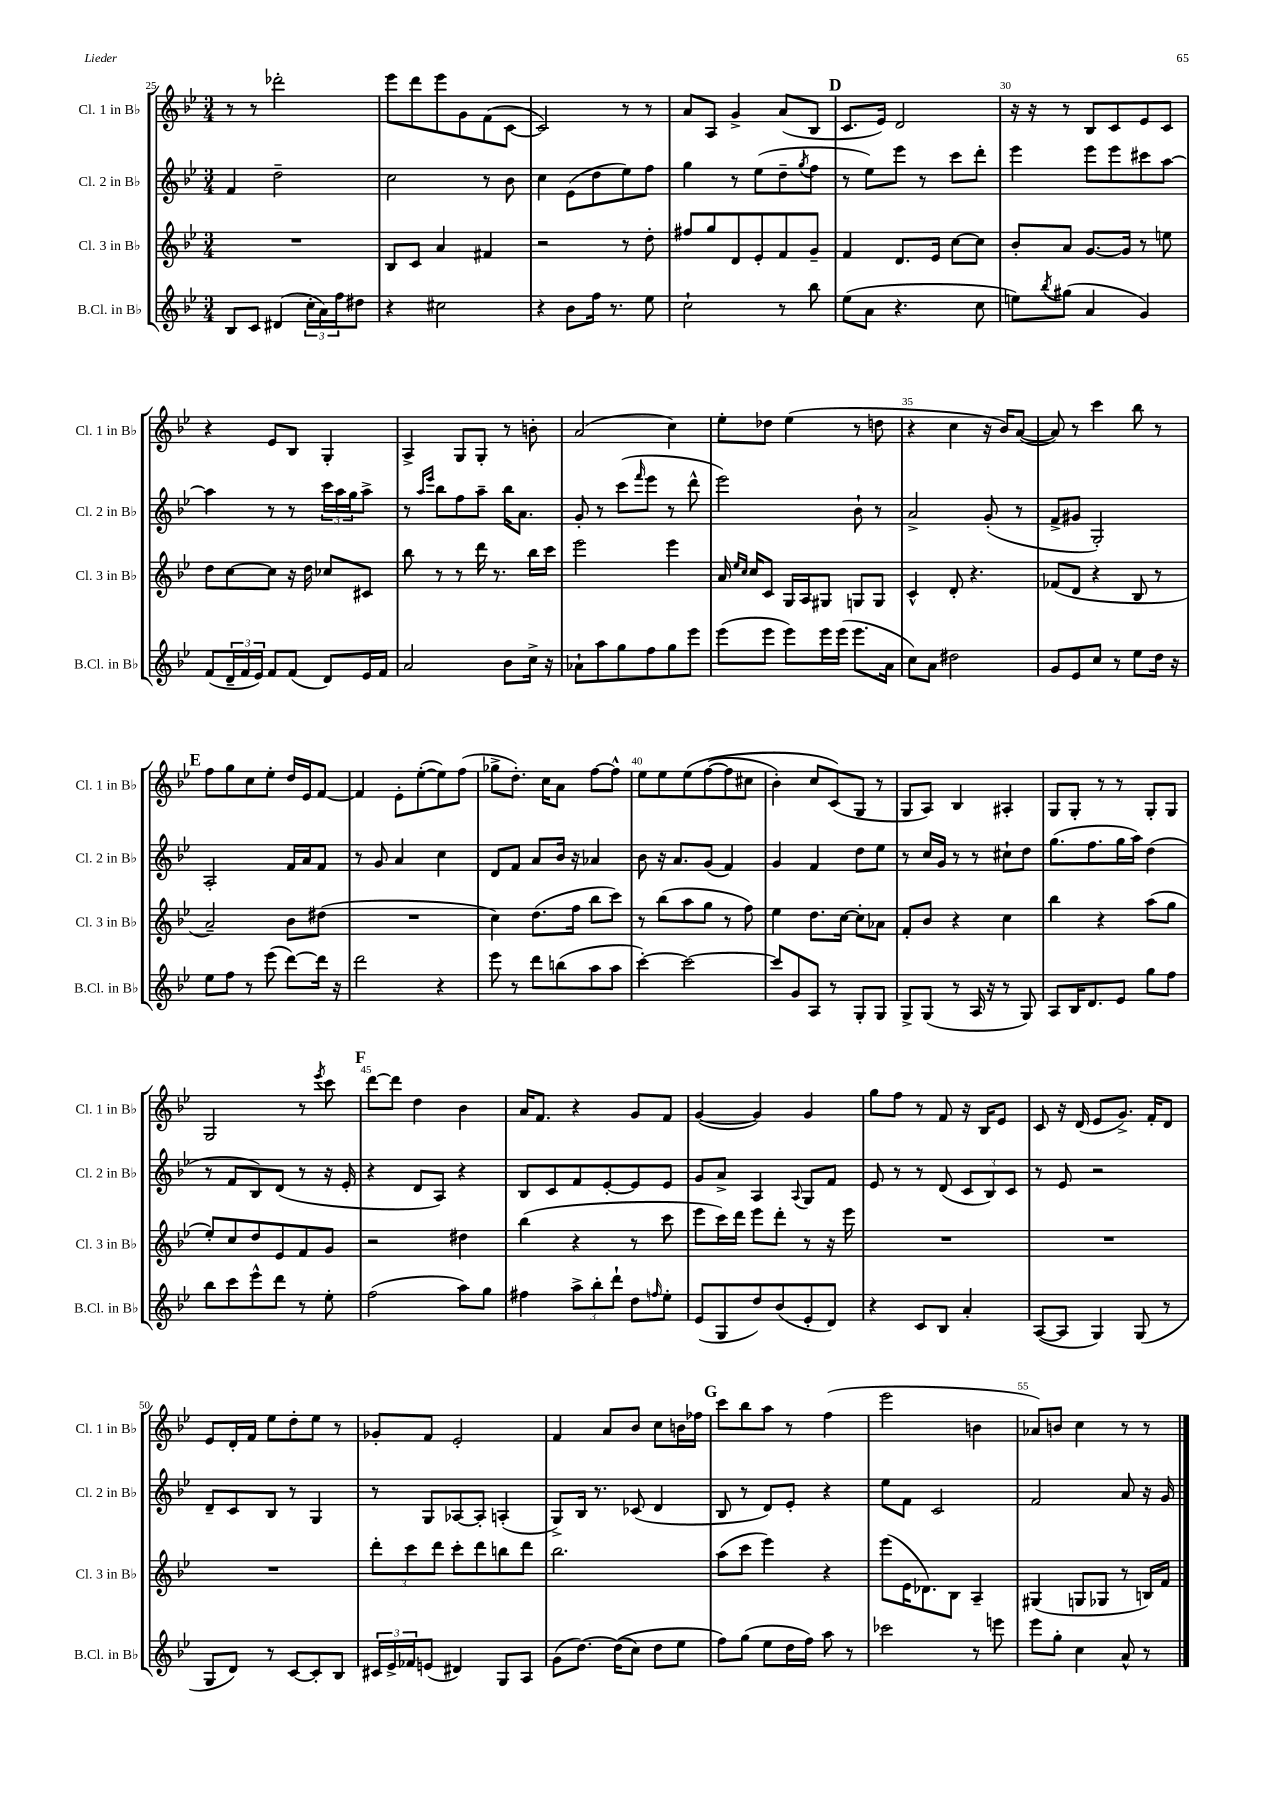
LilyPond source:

<<
\new StaffGroup <<
\new Staff = "s0" \with { instrumentName = "Cl. 1 in Bb" shortInstrumentName = "Cl. 1 in Bb" } {
    \clef treble \key bes \major \numericTimeSignature \time 3/4
    r8 r8 des'''2-. |
    ees'''8 d'''8 ees'''8 g'8 f'8( c'8~ |
    c'2) r8 r8 |
    a'8 a8 g'4-> a'8( bes8 |
    \mark \markup { \bold "D" } c'8. ees'16) d'2 |
    r16 r16 r8 bes8 c'8 ees'8 c'8 |
    r4 ees'8 bes8 g4-. |
    a4-> g8 g8-. r8 b'8-. |
    a'2( c''4) |
    ees''8-. des''8 ees''4( r8 d''8 |
    r4 c''4 r16 bes'16) a'8~( |
    a'8) r8 c'''4 bes''8 r8 |
    \mark \markup { \bold "E" } f''8 g''8 c''8 ees''8-. d''16 ees'16 f'8~ |
    f'4 ees'8-. ees''8~-.( ees''8) f''8( |
    ges''8-> d''8.-.) c''16 a'8 f''8~ f''8-^ |
    ees''8 ees''8 ees''8\( f''8~( f''8 cis''8 |
    bes'4-.) c''8 c'8(\) g8 r8 |
    g8 a8) bes4 ais4-. |
    g8 g8-. r8 r8 g8-. g8 |
    g2 r8 \acciaccatura { ees'''8 } c'''8 |
    \mark \markup { \bold "F" } d'''8~ d'''8 d''4 bes'4 |
    a'16 f'8. r4 g'8 f'8 |
    g'4~( g'4) g'4 |
    g''8 f''8 r8 f'8 r16 bes16 ees'8 |
    c'8 r16 d'16( ees'8 g'8.->) f'16-. d'8 |
    ees'8 d'16-. f'16 ees''8 d''8-. ees''8 r8 |
    ges'8-. f'8 ees'2-. |
    f'4 a'8 bes'8 c''8 b'16 fes''16 |
    \mark \markup { \bold "G" } c'''8 bes''8 a''8 r8 f''4( |
    ees'''2 b'4 |
    aes'8) b'8 c''4 r8 r8 \bar "|." |
}
\new Staff = "s1" \with { instrumentName = "Cl. 2 in Bb" shortInstrumentName = "Cl. 2 in Bb" } {
    \clef treble \key bes \major \numericTimeSignature \time 3/4
    f'4 d''2-- |
    c''2 r8 bes'8 |
    c''4 ees'8( d''8 ees''8) f''8 |
    g''4 r8 ees''8( d''8-- \acciaccatura { g''8 } f''8 |
    \mark \markup { \bold "D" } r8 ees''8) ees'''8 r8 c'''8 d'''8-. |
    ees'''4 ees'''8 ees'''8 cis'''8 a''8~ |
    a''4 r8 r8 \tuplet 3/2 { c'''16 a''16 g''16 } a''8-> |
    r8 \grace { a''16 ees'''16 } bes''8 f''8 a''8-- bes''16 a'8. |
    g'8-. r8 c'''8( \grace { f'''16 } ees'''8 r8 d'''8-^ |
    ees'''2) bes'8-! r8 |
    a'2-> g'8-.( r8 |
    f'8-> gis'8 g2-.) |
    \mark \markup { \bold "E" } a2-. f'16 a'16 f'8 |
    r8 g'8 a'4 c''4 |
    d'8 f'8 a'8 bes'16 r16 aes'4 |
    bes'8 r16 a'8. g'8( f'4) |
    g'4 f'4 d''8 ees''8 |
    r8 c''16 g'16 r8 r8 cis''8-! d''8 |
    g''8.( f''8. g''16 a''16) d''4( |
    r8 f'8 bes8) d'8( r8 r16 ees'16-. |
    \mark \markup { \bold "F" } r4 d'8 a8) r4 |
    bes8 c'8 f'8 ees'8~-. ees'8 ees'8 |
    g'8 a'8-> a4 \appoggiatura { a8 } g8 f'8 |
    ees'8 r8 r8 d'8( \tuplet 3/2 { c'8 bes8) c'8 } |
    r8 ees'8 r2 |
    d'8-- c'8 bes8 r8 g4 |
    r8 g8 aes8~ aes8-. a4-.( |
    g8->) bes16 r8. ces'8( d'4 |
    \mark \markup { \bold "G" } bes8 r8 d'8) ees'8-. r4 |
    ees''8 f'8 c'2 |
    f'2 a'8 r16 g'16 \bar "|." |
}
\new Staff = "s2" \with { instrumentName = "Cl. 3 in Bb" shortInstrumentName = "Cl. 3 in Bb" } {
    \clef treble \key bes \major \numericTimeSignature \time 3/4
    R2. |
    bes8 c'8 a'4 fis'4 |
    r2 r8 d''8-. |
    fis''8 g''8 d'8 ees'8-. f'8 g'8-- |
    \mark \markup { \bold "D" } f'4 d'8. ees'16 c''8~ c''8 |
    bes'8-. a'8 g'8.~ g'16 r8 e''8 |
    d''8 c''8~ c''8 r16 d''16 ces''8 cis'8 |
    bes''8 r8 r8 d'''16 r8. bes''16 c'''16 |
    ees'''2 ees'''4 |
    a'16 \grace { ees''16 c''16 } c''16 c'8 g16 a16 gis8 g8 g8 |
    c'4-^ d'8-. r4. |
    fes'8( d'8 r4 bes8 r8 |
    \mark \markup { \bold "E" } a'2--) bes'8 dis''8( |
    R2. |
    c''4) d''8.( f''16 bes''8 c'''8) |
    r8 bes''8( a''8 g''8 r8 f''8) |
    ees''4 d''8. c''16~ c''8-. aes'8 |
    f'8-. bes'8 r4 c''4 |
    bes''4 r4 a''8( g''8 |
    ees''8-.) c''8 d''8 ees'8 f'8 g'8 |
    \mark \markup { \bold "F" } r2 dis''4 |
    bes''4( r4 r8 c'''8 |
    ees'''8 c'''16) d'''16 ees'''8 d'''8-. r8 r16 ees'''16 |
    R2. |
    R2. |
    R2. |
    \tuplet 3/2 { d'''8-. c'''8 d'''8 } c'''8-. d'''8 b''8 d'''8 |
    bes''2. |
    \mark \markup { \bold "G" } a''8( c'''8 ees'''4) r4 |
    ees'''8( ees'16 des'8.) bes8 a4-- |
    gis4( g8 ges8 r8 b16) f'16 \bar "|." |
}
\new Staff = "s3" \with { instrumentName = "B.Cl. in Bb" shortInstrumentName = "B.Cl. in Bb" } {
    \clef treble \key bes \major \numericTimeSignature \time 3/4
    bes8 c'8 dis'4( \tuplet 3/2 { c''16-. a'16) f''16 } dis''8 |
    r4 cis''2 |
    r4 bes'8 f''16 r8. ees''8 |
    c''2-! r8 bes''8 |
    \mark \markup { \bold "D" } ees''8( a'8 r4. c''8 |
    e''8) \acciaccatura { bes''8 } gis''8( a'4 g'4) |
    f'8( \tuplet 3/2 { d'16-- f'16 ees'16) } f'8 f'8( d'8) ees'16 f'16 |
    a'2 bes'8 c''16-> r16 |
    aes'8-! a''8 g''8 f''8 g''8 ees'''8 |
    ees'''8( ees'''8 ees'''8) ees'''16 ees'''16( ees'''8. a'16 |
    c''8) a'8 dis''2 |
    g'8 ees'8 c''8 r8 ees''8 d''16 r16 |
    \mark \markup { \bold "E" } ees''8 f''8 r8 ees'''8( d'''8~) d'''16 r16 |
    d'''2 r4 |
    ees'''8 r8 d'''8 b''8( a''8 a''8 |
    c'''4~-.) c'''2~ |
    c'''8 g'8 a8 r8 g8-. g8 |
    g8-> g8( r8 a16 r16 r8 g8) |
    a8 bes16 d'8. ees'8 g''8 f''8 |
    bes''8 c'''8 ees'''8-^ d'''8 r8 ees''8-. |
    \mark \markup { \bold "F" } f''2( a''8) g''8 |
    fis''4 \tuplet 3/2 { a''8-> bes''8-. d'''8-! } d''8 \grace { f''16 } ees''8-. |
    ees'8( g8 d''8) bes'8( ees'8-. d'8) |
    r4 c'8 bes8 a'4-. |
    a8~( a8 g4) g8( r8 |
    g8 d'8) r8 c'8~ c'8-. bes8 |
    \tuplet 3/2 { cis'16 ees'16-> fes'16 } e'8( dis'4) g8 a8 |
    g'8( d''8.~) d''16(\( c''8) d''8 ees''8 |
    \mark \markup { \bold "G" } f''8\) g''8( ees''8 d''16 f''16) a''8 r8 |
    ces'''2 r8 e'''8 |
    ees'''8 g''8-. c''4 a'8-^ r8 \bar "|." |
}
>>
>>
\layout { \context { \Score currentBarNumber = #25 \override BarNumber.break-visibility = ##(#f #t #t) barNumberVisibility = #(every-nth-bar-number-visible 5) } }
